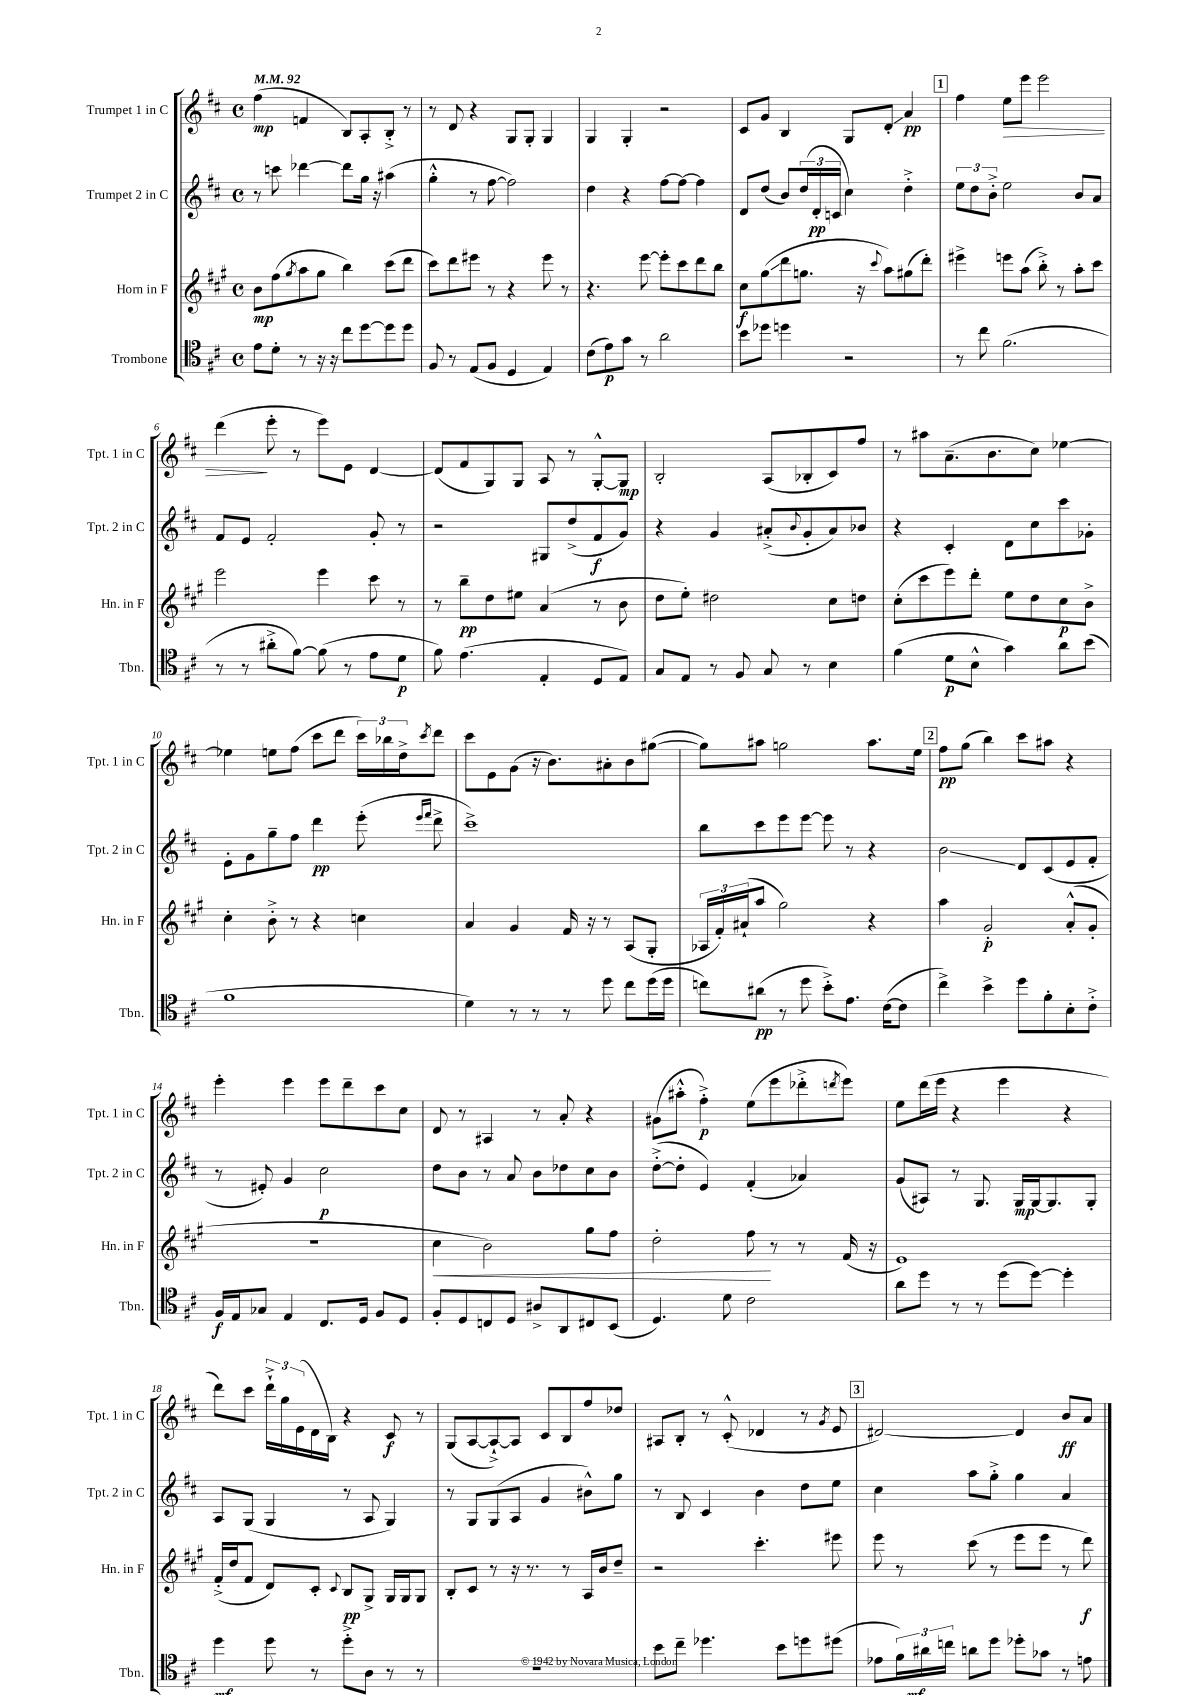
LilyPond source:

<<
\new StaffGroup <<
\new Staff = "s0" \with { instrumentName = "Trumpet 1 in C" shortInstrumentName = "Tpt. 1 in C" } {
    \clef treble \key d \major \defaultTimeSignature \time 4/4 \tempo 4 = 92
    fis''4\mp( f'4 b8) a8-. b8-.-> r8 |
    r8 d'8 r4 g8 g8-. g4 |
    g4 g4-. r2 |
    cis'8 g'8 b4 g8 d'8-.\glissando a'4\pp |
    \mark \markup { \box "1" } fis''4 e''8\> e'''8 e'''2 |
    d'''4\!( e'''8-. r8 e'''8) e'8 d'4~ |
    d'8( fis'8 g8) g8 a8 r8 g8~-.-^ g8\mp |
    b2-. a8( bes8-. cis'8) fis''8 |
    r8 ais''8 a'8.--( b'8. cis''8) ees''4~ |
    ees''4 e''8 fis''8( cis'''8 d'''8 \tuplet 3/2 { cis'''16) bes''16 d''16-> } \acciaccatura { cis'''8 } d'''8 |
    cis'''8 e'8 g'8( r16 b'8.) ais'8-. b'8 gis''8~( |
    gis''8) ais''8 g''2 ais''8. e''16 |
    \mark \markup { \box "2" } fis''8\pp g''8( b''4) cis'''8 ais''8 r4 |
    e'''4-. e'''4 e'''8 d'''8-- cis'''8 cis''8 |
    d'8 r8 ais4 r8 a'8-. r4 |
    gis'8( ais''8-.-^ fis''4-.->\p) e''8( e'''8 des'''8-.-> \acciaccatura { d'''8 } e'''8) |
    e''8 d'''16( e'''16 r4 e'''4 r4 |
    d'''8) cis'''8 \tuplet 3/2 { d'''16-!-> g''16 e'16( } d'16 b16) r4 cis'8\f r8 |
    g8( a8~ a8~-!->) a8 cis'8 b8 fis''8 des''8 |
    ais8 b8-. r8 cis'8-.-^( des'4 r8 \acciaccatura { g'8 } e'8 |
    \mark \markup { \box "3" } dis'2~) dis'4 b'8\ff a'8 \bar "|." |
}
\new Staff = "s1" \with { instrumentName = "Trumpet 2 in C" shortInstrumentName = "Tpt. 2 in C" } {
    \clef treble \key d \major \defaultTimeSignature \time 4/4
    r8 c'''8 des'''4~ des'''8 g''16 r16 ais''4( |
    g''4-.-^ r8 fis''8~ fis''2) |
    d''4 r4 fis''8~ fis''8~ fis''4 |
    d'8 d''8( b'8) \tuplet 3/2 { d''16( d'16-.\pp c'16 } cis''4) d''4-.-> |
    \mark \markup { \box "1" } \tuplet 3/2 { e''8 d''8 b'8-.-> } e''2 b'8 a'8 |
    fis'8 e'8 fis'2-. g'8-. r8 |
    r2 gis8 d''8->( fis'8\f g'8) |
    r4 g'4 ais'8-.->( \appoggiatura { b'8 } g'8-. ais'8) bes'8 |
    r4 cis'4-. d'8 cis''8 cis'''8 ges'8-. |
    e'8-. g'8 g''8-- fis''8 d'''4\pp e'''8-.( \grace { e'''16 fis'''16 } d'''8-> |
    cis'''1->) |
    b''8 cis'''8 e'''8 e'''8~ e'''8 r8 r4 |
    \mark \markup { \box "2" } b'2\glissando d'8 cis'8( e'8 fis'8-. |
    r8 eis'8-.) g'4 cis''2\p |
    d''8 b'8 r8 a'8 b'8 des''8 cis''8 b'8 |
    d''8~-.->( d''8-. e'4) fis'4-.( aes'4) |
    g'8( ais8) r8 g8. g16\mp g16~ g8. g8-. |
    a8 g8( g4 r8 a8 g4) |
    r8 g8 g8( a8 g'4 bis'8-^) g''8 |
    r8 b8 cis'4 b'4 d''8 e''8 |
    \mark \markup { \box "3" } cis''4 a''8 g''8-.-> g''4 a'4 \bar "|." |
}
\new Staff = "s2" \with { instrumentName = "Horn in F" shortInstrumentName = "Hn. in F" } {
    \clef treble \key a \major \defaultTimeSignature \time 4/4
    b'8\mp fis''8( \acciaccatura { gis''8 } a''8 gis''8 b''4) cis'''8( d'''8 |
    cis'''8) d'''8 eis'''8 r8 r4 eis'''8 r8 |
    r4. e'''8~ e'''8-. cis'''8 d'''8 b''8 |
    cis''8\f gis''8\glissando( d'''8 g''8. r16 \appoggiatura { cis'''8 } a''8) gis''8( d'''8-.) |
    \mark \markup { \box "1" } eis'''4-> e'''8 a''8( b''8-.->) r8 a''8-. cis'''8 |
    e'''2 e'''4 cis'''8 r8 |
    r8 b''8--\pp d''8 eis''8 a'4( r8 b'8 |
    d''8 e''8-.) dis''2 cis''8 d''8 |
    cis''8-.( cis'''8 e'''8) d'''8-. e''8 d''8 cis''8\p b'8-> |
    cis''4-. b'8-.-> r8 r4 c''4 |
    a'4 gis'4 fis'16 r16 r8 a8( gis8-. |
    \tuplet 3/2 { aes16 fis'16-.) ais'16-!( } a''8 gis''2) r4 |
    \mark \markup { \box "2" } a''4 gis'2-.\p a'8-.-^( gis'8-. |
    R1 |
    cis''4\< b'2) gis''8 fis''8 |
    d''2-. fis''8\! r8 r8 fis'16( r16 |
    e'1) |
    fis'16-.->( d''16 fis'8 d'8) cis'8-. \appoggiatura { cis'8 } b8\pp gis8-> gis16 gis16 gis8 |
    b8-. cis'8 r8 r16 r8. r8 a16 b'16 d''8-- |
    r2 cis'''4.-. eis'''8 |
    \mark \markup { \box "3" } e'''8 r8 cis'''8( r8 e'''8 e'''8 r8 d'''8\f) \bar "|." |
}
\new Staff = "s3" \with { instrumentName = "Trombone" shortInstrumentName = "Tbn." } {
    \clef tenor \key d \major \defaultTimeSignature \time 4/4
    e'8 d'8-. r8 r16 r16 cis''8 d''8~ d''8 d''8 |
    fis8 r8 e8( fis8 d4 e4) |
    cis'8( e'8\p) g'8 r8 a'2 |
    b'8 des''8 d''4 r2 |
    \mark \markup { \box "1" } r8 cis''8 fis'2.( |
    r8 r8 ais'8-.-> fis'8~) fis'8( r8 e'8 d'8\p |
    fis'8) e'4.( e4-. d8 e8) |
    g8 e8 r8 fis8 g8 r8 b4 |
    fis'4( d'8\p b8-^ g'4) a'8 b'8( |
    fis'1 |
    d'4) r8 r8 r8 d''8 cis''8 d''16( d''16 |
    c''8) ais'8\pp( r8 d''8 b'8-.->) e'8. cis'16~( cis'8 |
    \mark \markup { \box "2" } cis''4->) b'4-> d''8 fis'8-. b8-. cis'8-.-> |
    fis16\f e16 ges8 e4 cis8. d16 fis8 d8 |
    fis8-. d8 c8 d8 ais8-> a,8 cis8 b,8( |
    d4.) d'8 cis'2 |
    a'8 d''8 r8 r8 d''8( d''8~) d''4-. |
    d''4\mf d''8 r8 d''8-.-> a8 r8 r8 |
    R1 |
    b'8 cis''8-- des''4. b'8 d''8 dis''8( |
    \mark \markup { \box "3" } ees'8 \tuplet 3/2 { fis'16) ais'16\mf c''16 } a'8 d''8 des''8-. ges'8 r8 e'8 \bar "|." |
}
>>
>>
